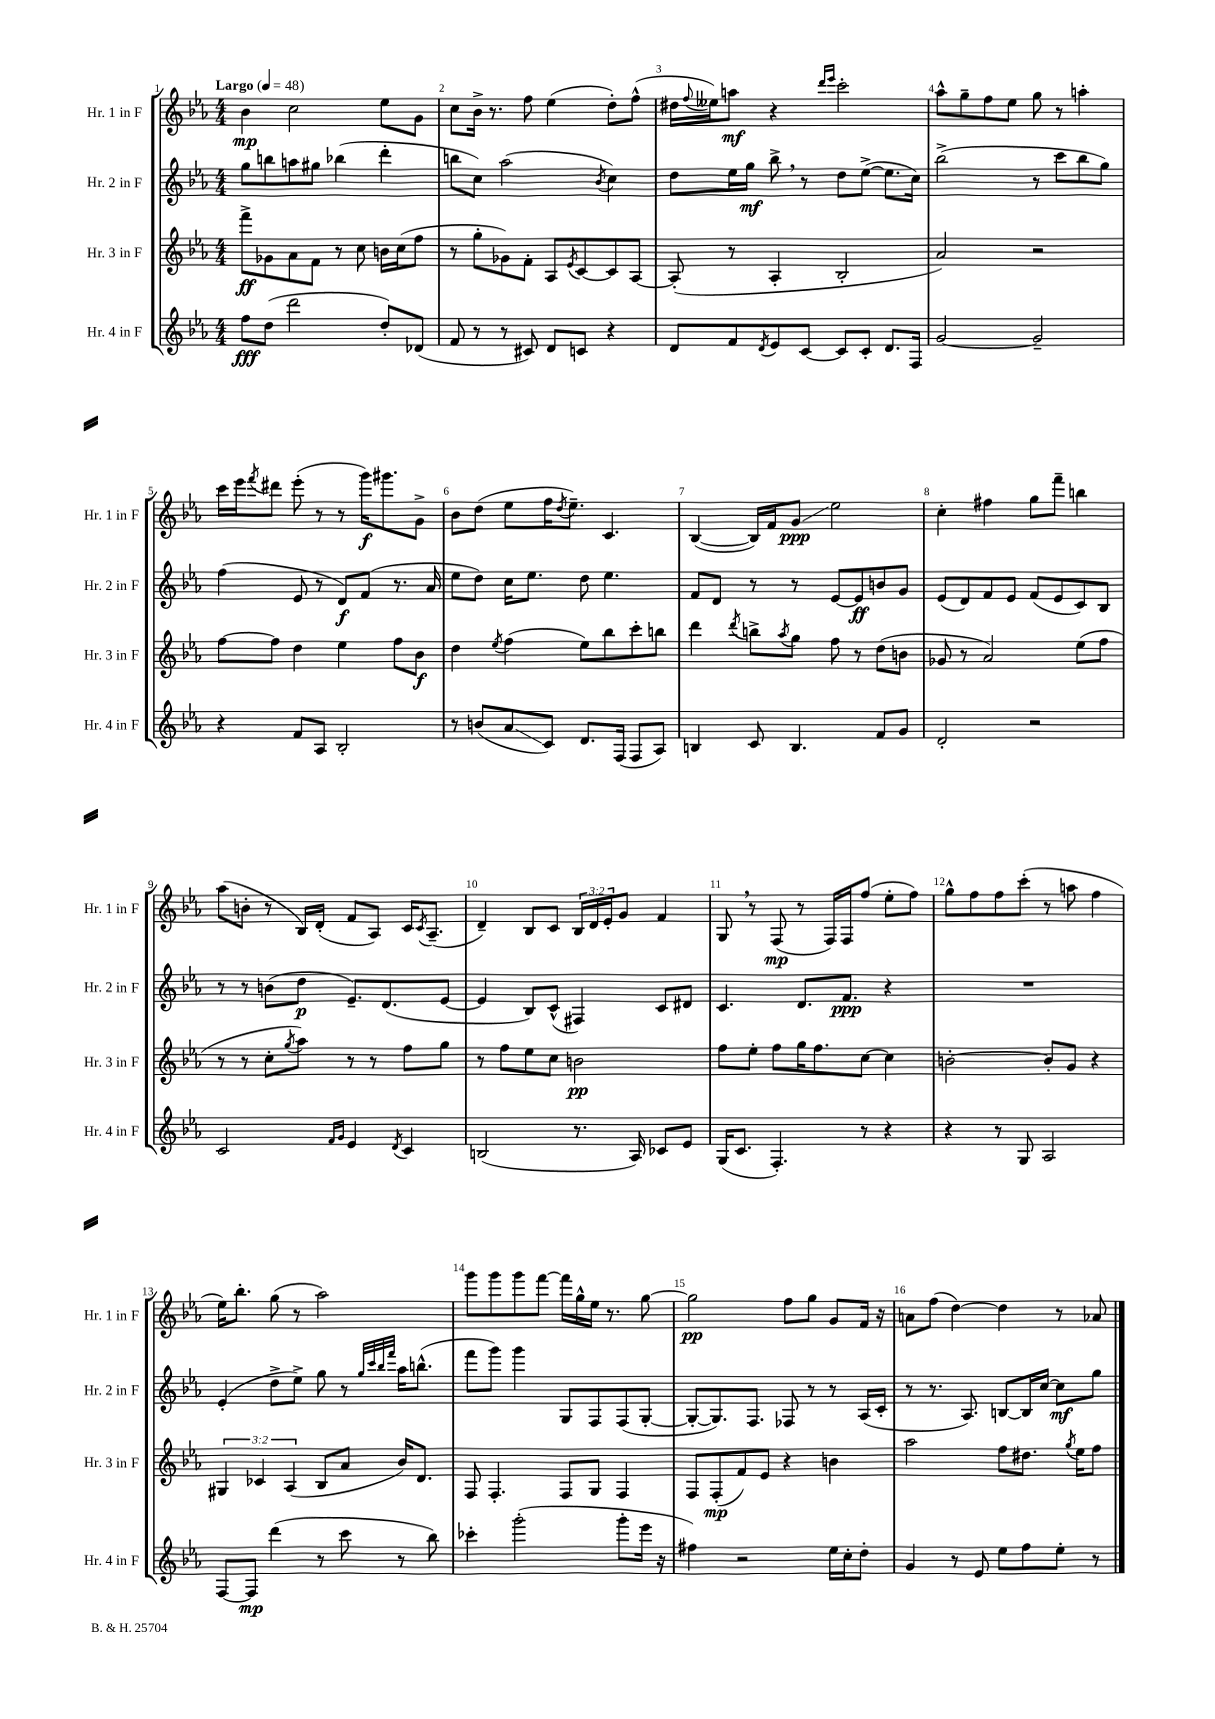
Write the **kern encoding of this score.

**kern	**kern	**kern	**kern
*staff4	*staff3	*staff2	*staff1
*clefG2	*clefG2	*clefG2	*clefG2
*k[b-e-a-]	*k[b-e-a-]	*k[b-e-a-]	*k[b-e-a-]
*M4/4	*M4/4	*M4/4	*M4/4
*MM48	*MM48	*MM48	*MM48
8ff	8fff^	8gg	4b-
(8dd	8g-	8bb	.
2ddd	8a-	8aa	2cc
.	8f	8gg#	.
.	8r	(4bb-	.
.	8cc	.	.
8dd')	16b	4ddd'	8ee-
.	(16cc	.	.
(8d-	8ff	.	8g
=	=	=	=
8f	8r	8bb	8cc
8r	8gg'	8cc)	16b-^
.	.	.	8.r
8r	8g-)	(2aa-	.
8c#)	8f'	.	8ff
8d	8A-	.	(4ee-
.	8qe-	.	.
8c	[8c	.	.
.	.	8qb-	.
4r	8c]	4cc)	8dd')
.	[8A-	.	(8ff^^
=	=	=	=
8d	(8A-']	8dd	16dd#
.	.	.	8qqff
.	.	.	16ee--)
8f	8r	16ee-	8aa
.	.	16gg	.
8qd	.	.	.
8e-	4A-'	8bb-^	4r
[8c	.	8r	.
.	.	.	16qqddd
.	.	.	16qqeee-
8c]	2B-'	8dd	2ccc'
8c'	.	([8ee-^	.
8.d	.	8.ee-]	.
16F	.	16cc)	.
=	=	=	=
[2g	2a-)	(2bb-^	8aa-^^
.	.	.	8gg~
.	.	.	8ff
.	.	.	8ee-
2g~]	2r	8r	8gg
.	.	8ccc	8r
.	.	8bb-	4aa'
.	.	8gg)	.
=	=	=	=
4r	[8ff	(4ff	16ccc
.	.	.	16eee-
.	.	.	8qfff
.	8ff]	.	8ddd#
8f	4dd	8e-	(8eee-'
8A-	.	8r	8r
2B-'	4ee-	8d)	8r
.	.	(8f	16ggg)
.	.	.	8.ggg#
.	8ff	8.r	.
.	8b-	.	8g^
.	.	16a-	.
=	=	=	=
8r	4dd	8ee-	8b-
(8b	.	8dd)	(8dd
.	8qee-	.	.
8a-	(4ff	16cc	8ee-
.	.	8.ee-	.
8c)	.	.	16ff
.	.	.	8qdd
.	.	.	8.ee-~)
8.d	8ee-)	8dd	.
.	8bb-	4.ee-	4.c
(16F	.	.	.
8F	8ccc'	.	.
8A-)	8bb	.	.
=	=	=	=
4B	4ddd	8f	([4B-
.	.	8d	.
.	8qddd	.	.
8c	8bb^	8r	16B-])
.	.	.	16f
.	8qaa-	.	.
4.B	8gg	8r	8g
.	8ff	[8e-	2ee-
.	8r	8e-]	.
8f	(8dd	8b	.
8g	8b	8g	.
=	=	=	=
2d'	8g-	(8e-	4cc'
.	8r	8d)	.
.	2a-)	8f	4ff#
.	.	8e-	.
2r	.	(8f	8gg
.	.	8e-	8fff~
.	(8ee-	8c)	4bb
.	8ff	8B-	.
=	=	=	=
2c	8r	8r	(8aa-
.	8r	8r	8b'
.	8cc'	(8b	8r
.	8qgg	.	.
.	8aa-)	8dd	16B-)
.	.	.	(16d'
16qqf	.	.	.
16qqg	.	.	.
4e-	8r	8.e-~)	8f
.	8r	.	8A-)
.	.	(8.d	.
8qd	.	.	.
4c	8ff	.	16c
.	.	.	8qc
.	.	.	(8.A-~
.	8gg	[8e-	.
=	=	=	=
(2B	8r	4e-]	4d~)
.	8ff	.	.
.	8ee-	8B-)	8B-
.	8cc	(8c^^	8c
8.r	2b	4F#)	24B-
.	.	.	24d
.	.	.	24e-'
.	.	.	8g
16A-)	.	.	.
8c-	.	8c	4f
8e-	.	8d#	.
=	=	=	=
(16G	8ff	4.c	8G
8.c	.	.	.
.	8ee-'	.	8r
4.F')	8ff	.	(8F
.	16gg	8.d	8r
.	8.ff	.	.
.	.	.	16F)
.	.	8.f	16F
8r	[8cc	.	(8ff
4r	4cc]	4r	8ee-'
.	.	.	8ff)
=	=	=	=
4r	[2b'	1r	8gg^^
.	.	.	8ff
8r	.	.	8ff
8G	.	.	(8ccc'
2A-	8b']	.	8r
.	8g	.	8aa
.	4r	.	4ff
=	=	=	=
[8F	6G#	(4e-'	16ee-)
.	.	.	8.bb-'
8F]	.	.	.
.	6c-	.	.
(4ddd	.	8dd^	(8gg
.	(6A-	.	.
.	.	8ee-^)	8r
8r	8B-	8gg	2aa-)
8ccc	8a-	8r	.
.	.	32qqgg	.
.	.	32qqccc	.
.	.	32qqbb-	.
.	.	32qqfff	.
8r	16b-)	16aa-	.
.	8.d	(8.bb^^	.
8bb-)	.	.	.
=	=	=	=
4ccc-'	8F	8fff	8ggg
.	4.F'	8ggg)	8ggg
(2ggg'	.	4ggg	8ggg
.	.	.	[8fff
.	8F	8G	16fff]
.	.	.	16gg^^
.	8G	8F	16ee-
.	.	.	8.r
8ggg'	4F	(8F	.
16eee-	.	[8G'	[8gg
16r	.	.	.
=	=	=	=
4ff#)	8F	8G'_	2gg]
.	(8F'	8.G])	.
2r	8f)	.	.
.	.	8.F	.
.	8e-	.	.
.	4r	8F-	8ff
.	.	8r	8gg
16ee-	4b	8r	8g
16cc'	.	.	.
8dd'	.	(16A-	16f
.	.	16c'	16r
=	=	=	=
4g	2aa-	8r	8a
.	.	8.r	(8ff
8r	.	.	[4dd)
.	.	8.A-)	.
8e-	.	.	.
8ee-	8ff	[8B	4dd]
8ff	8.dd#	16B]	.
.	.	[16cc	.
8ee-'	.	8cc]	8r
.	8qgg	.	.
.	16ee-	.	.
8r	8ff	8gg	8a-
==	==	==	==
*-	*-	*-	*-
